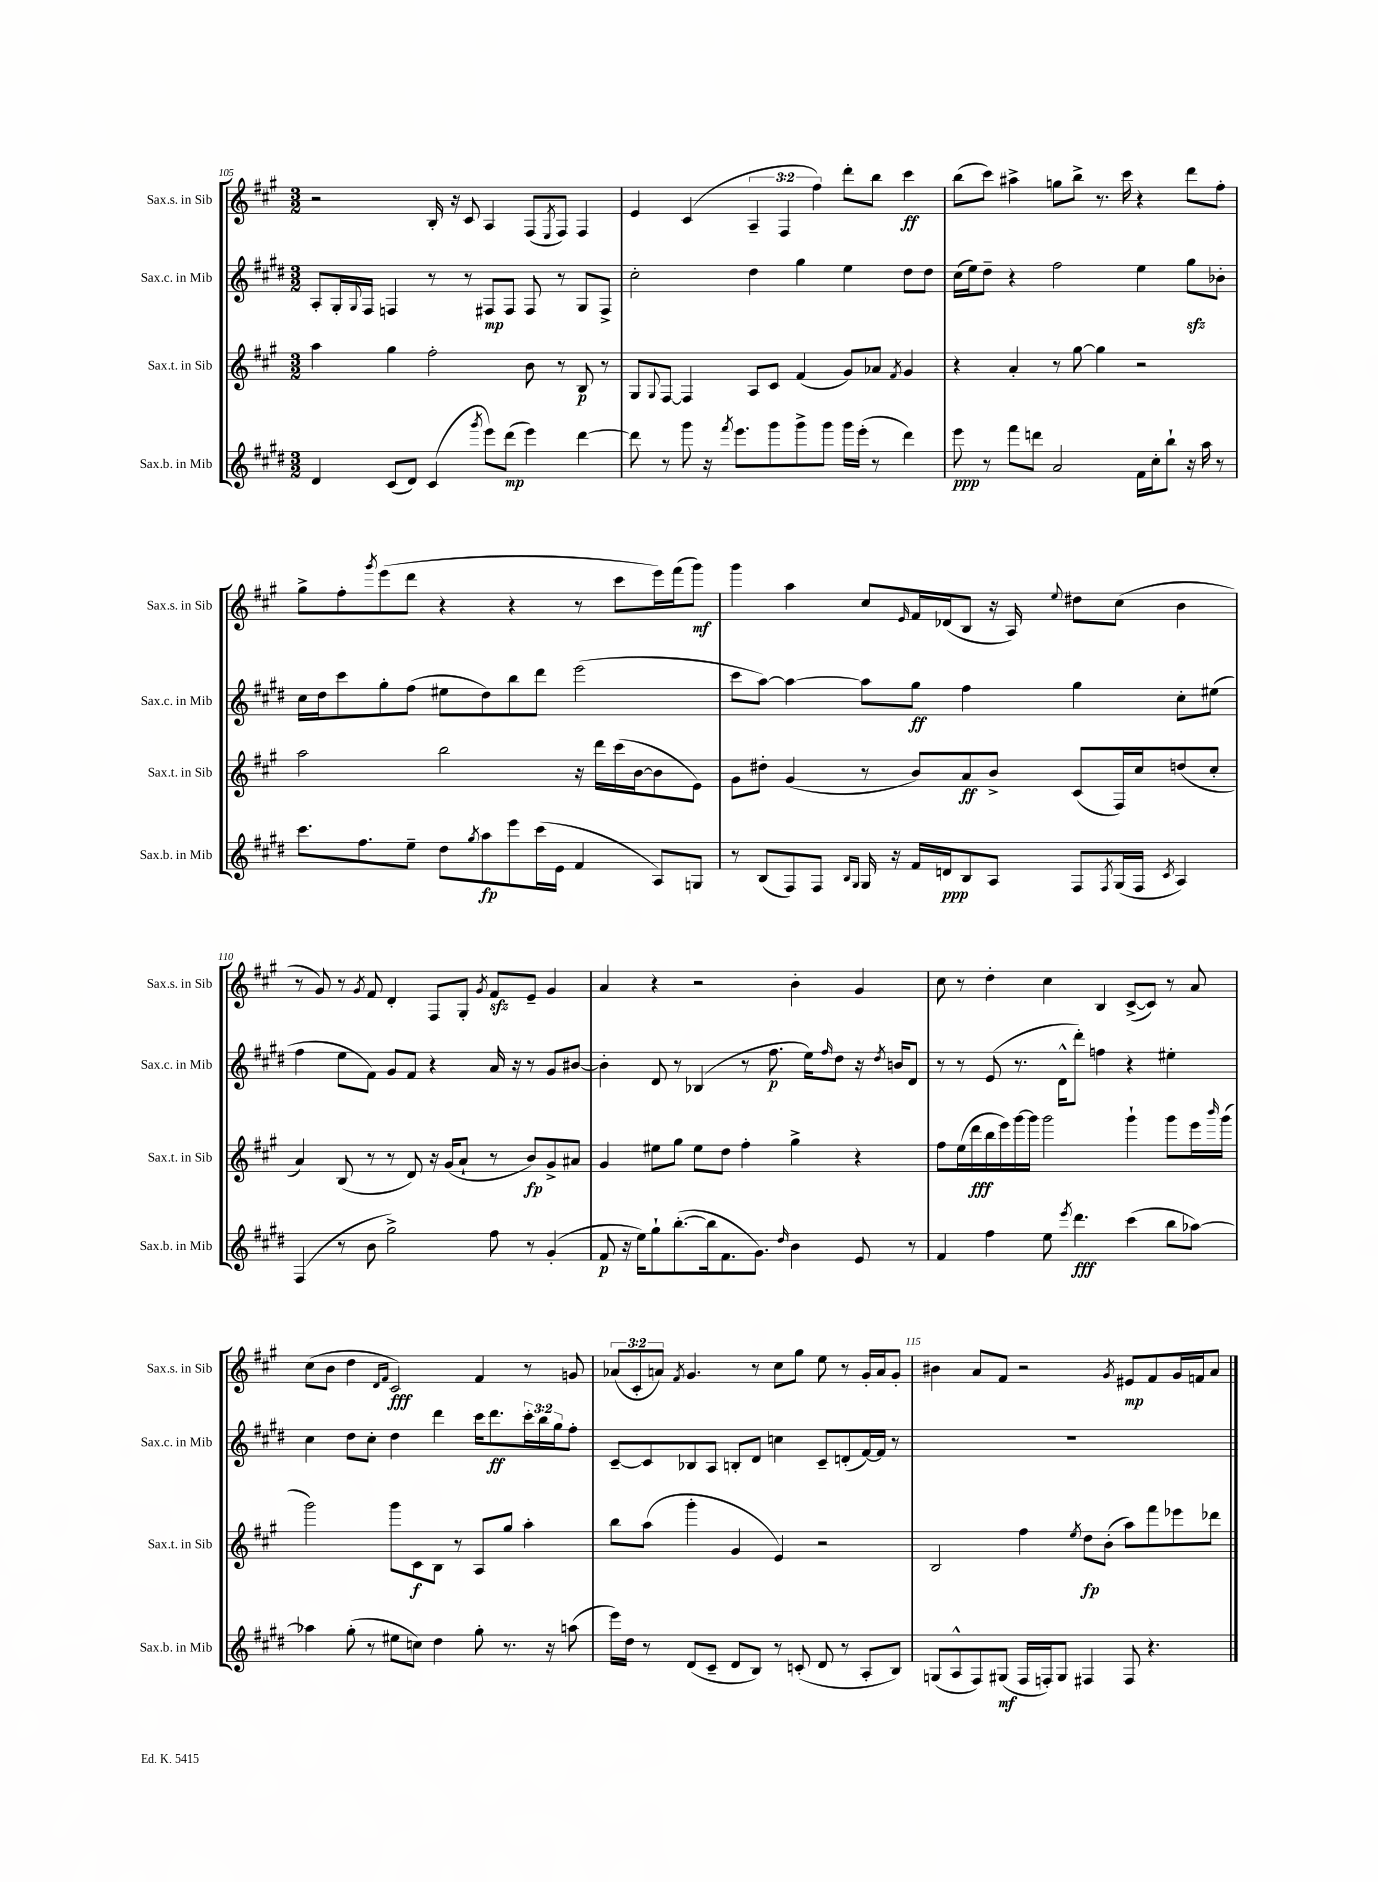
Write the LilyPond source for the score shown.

<<
\new StaffGroup <<
\new Staff = "s0" \with { instrumentName = "Sax.s. in Sib" shortInstrumentName = "Sax.s. in Sib" } {
    \clef treble \key a \major \numericTimeSignature \time 3/2 \override Staff.TupletNumber.text = #tuplet-number::calc-fraction-text
    r2 b16-. r16 cis'8 a4 fis8( \acciaccatura { e8 } fis8) fis4 |
    e'4 cis'4( \tuplet 3/2 { a4-- fis4 fis''4) } d'''8-. b''8 cis'''4\ff |
    b''8( cis'''8) ais''4-> g''8 b''8-> r8. cis'''16 r4 d'''8 fis''8-. |
    gis''8-> fis''8-. \acciaccatura { gis'''8 } e'''8( d'''8 r4 r4 r8 cis'''8 e'''16) fis'''16( gis'''8\mf) |
    gis'''4 a''4 cis''8 \grace { e'16 } fis'16 des'16( b8 r16 a16) \appoggiatura { e''8 } dis''8 cis''8( b'4 |
    r8 gis'8) r8 \acciaccatura { gis'8 } fis'8 d'4-. fis8 gis8-. \acciaccatura { gis'8 } fis'8\sfz e'8-- gis'4 |
    a'4 r4 r2 b'4-. gis'4 |
    cis''8 r8 d''4-. cis''4 b4 cis'8~->( cis'8) r8 a'8 |
    cis''8( b'8 d''4 \grace { d'16 fis'16 } cis'2\fff) fis'4 r8 g'8 |
    \tuplet 3/2 { aes'8( cis'8-. a'8) } \acciaccatura { fis'8 } gis'4. r8 cis''8 gis''8 e''8 r8 gis'16-. a'16 gis'8-. |
    bis'4 a'8 fis'8 r2 \acciaccatura { gis'8 } eis'8\mp fis'8 gis'16 f'16 a'8 \bar "|." |
}
\new Staff = "s1" \with { instrumentName = "Sax.c. in Mib" shortInstrumentName = "Sax.c. in Mib" } {
    \clef treble \key e \major \numericTimeSignature \time 3/2 \override Staff.TupletNumber.text = #tuplet-number::calc-fraction-text
    a8-. gis16-. \appoggiatura { gis8 } fis16 f4 r8 r8 fis8\mp fis8 fis8 r8 gis8 fis8-> |
    cis''2-. dis''4 gis''4 e''4 dis''8 dis''8 |
    cis''16( e''16) dis''8-- r4 fis''2 e''4 gis''8\sfz bes'8-. |
    cis''16 dis''16 cis'''8 gis''8-. fis''8( eis''8 dis''8) b''8 dis'''8 e'''2( |
    cis'''8 a''8~) a''4~ a''8 gis''8\ff fis''4 gis''4 cis''8-. eis''8( |
    fis''4 e''8 fis'8) gis'8 fis'8 r4 a'16 r16 r8 gis'8 bis'8~ |
    bis'4-. dis'8 r8 bes4( r8 fis''8.\p e''16) \grace { fis''16 } dis''8 r16 \acciaccatura { dis''8 } b'16 dis'8 |
    r8 r8 e'8( r8. dis'16-^ dis'''8-.) f''4 r4 eis''4-. |
    cis''4 dis''8 cis''8-. dis''4 dis'''4 cis'''16 dis'''8.\ff \tuplet 3/2 { cis'''16-. b''16 gis''16 } fis''8-. |
    cis'8~-- cis'8 bes8 a8 b8-. dis'8 c''4 cis'8-- d'8-.( fis'16~) fis'16 r8 |
    R1. \bar "|." |
}
\new Staff = "s2" \with { instrumentName = "Sax.t. in Sib" shortInstrumentName = "Sax.t. in Sib" } {
    \clef treble \key a \major \numericTimeSignature \time 3/2
    a''4 gis''4 fis''2-. b'8 r8 b8\p r8 |
    gis8 \appoggiatura { gis8 } fis8~ fis4 a8 cis'8 fis'4( gis'8) aes'8 \acciaccatura { fis'8 } gis'4 |
    r4 a'4-. r8 gis''8~ gis''4 r2 |
    a''2 b''2 r16 d'''16 cis'''16( b'16~ b'8 e'8) |
    gis'8 dis''8-. gis'4( r8 b'8) a'8\ff b'8-> cis'8( fis16) cis''16 d''8( cis''8-. |
    a'4) b8( r8 r8 d'8) r16 gis'16( a'8-! r8 b'8\fp) gis'8-> ais'8 |
    gis'4 eis''8 gis''8 eis''8 d''8 fis''4-. gis''4-> r4 |
    fis''8 e''16( d'''16\fff b''16 e'''16) gis'''16~ gis'''16 gis'''2 gis'''4-! gis'''8 e'''16 \grace { b'''16 } gis'''16( |
    gis'''2) gis'''8 cis'8\f b8 r8 a8 gis''8 a''4-. |
    b''8 a''8( gis'''4-. gis'4 e'4) r2 |
    b2 fis''4 \acciaccatura { e''8 } d''8\fp b'8-.( a''8) fis'''8 ees'''8 des'''8 \bar "|." |
}
\new Staff = "s3" \with { instrumentName = "Sax.b. in Mib" shortInstrumentName = "Sax.b. in Mib" } {
    \clef treble \key e \major \numericTimeSignature \time 3/2
    dis'4 cis'8( dis'8) cis'4( \acciaccatura { gis'''8 } e'''8) dis'''8\mp( e'''4) dis'''4~ |
    dis'''8 r8 gis'''8 r16 \acciaccatura { fis'''8 } e'''8. gis'''8 gis'''8-> gis'''8 gis'''16 e'''16-.( r8 dis'''4) |
    e'''8\ppp r8 fis'''8 d'''8 a'2 fis'16 cis''16-. b''8-! r16 a''16 r8 |
    cis'''8. fis''8. e''8-- dis''8 \acciaccatura { gis''8 } a''8\fp e'''8 cis'''16( e'16 fis'4 a8) g8 |
    r8 b8( fis8) fis8 \grace { b16 gis16 } gis16 r16 fis'16 d'16\ppp b8 a8 fis8 \acciaccatura { fis8 } gis16( fis16 \acciaccatura { cis'8 } a4) |
    fis4( r8 b'8 gis''2->) fis''8 r8 gis'4-.( |
    fis'8\p r16 e''16) gis''8-! b''8.~-.( b''16 fis'8. gis'8.) \grace { dis''16 } b'4 e'8 r8 |
    fis'4 fis''4 e''8 \acciaccatura { e'''8 } dis'''4.\fff cis'''4( b''8 aes''8~) |
    aes''4 gis''8-.( r8 eis''8 c''8) dis''4 gis''8-. r8. r16 a''8( |
    e'''16) dis''16 r8 dis'8( cis'8-- dis'8 b8) r8 c'8-.( dis'8 r8 a8-. b8) |
    g8( a8-^ fis8) gis8\mf( fis16 f16-.) gis8 fis4 fis8 r4. \bar "|." |
}
>>
>>
\layout { \context { \Score currentBarNumber = #105 \override BarNumber.break-visibility = ##(#f #t #t) barNumberVisibility = #(every-nth-bar-number-visible 5) } }
